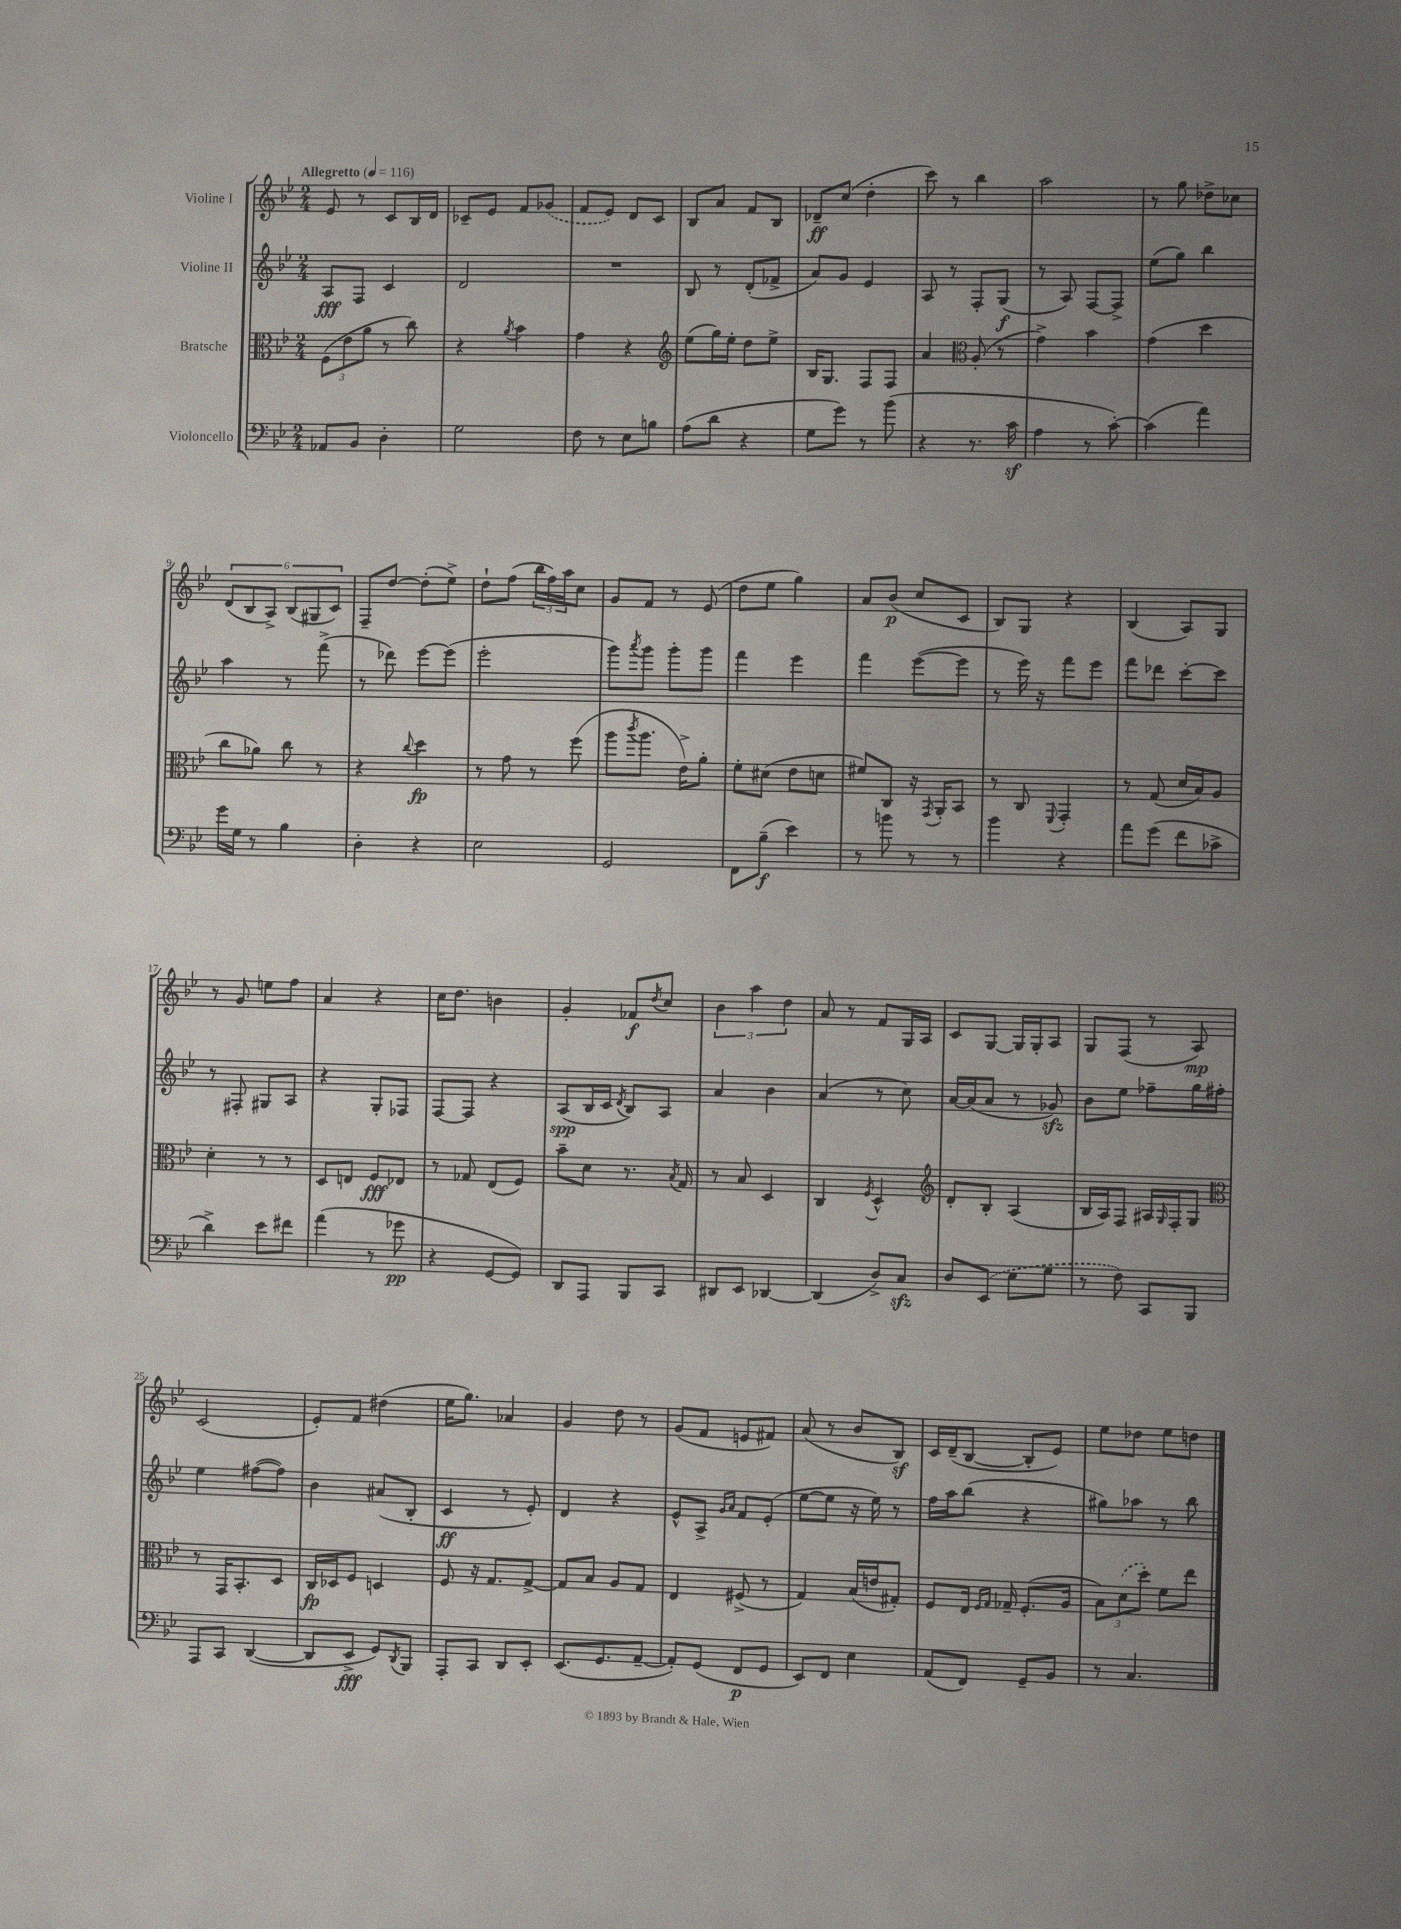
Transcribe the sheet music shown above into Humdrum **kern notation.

**kern	**dynam	**kern	**dynam	**kern	**dynam	**kern	**dynam
*part4	*part4	*part3	*part3	*part2	*part2	*part1	*part1
*staff4	*staff4	*staff3	*staff3	*staff2	*staff2	*staff1	*staff1
*I"Violoncello	*	*I"Bratsche	*	*I"Violine II	*	*I"Violine I	*
*clefF4	*	*clefC3	*	*clefG2	*	*clefG2	*
*k[b-e-]	*	*k[b-e-]	*	*k[b-e-]	*	*k[b-e-]	*
*M2/4	*	*M2/4	*	*M2/4	*	*M2/4	*
*MM116	*	*MM116	*	*MM116	*	*MM116	*
=1	=1	=1	=1	=1	=1	=1	=1
!	!	!	!	!	!	!LO:TX:a:B:t=Allegretto	!
8AA-X/L	.	(12F\L	.	8A/L	fff	8e-/	.
.	.	12e-\	.	.	.	.	.
8BB-/J	.	.	.	8F/J	.	8r	.
.	.	12a\J	.	.	.	.	.
4D'\	.	8r	.	4c/	.	8c/L	.
.	.	8cc\)	.	.	.	16B-/L	.
.	.	.	.	.	.	16d/JJ	.
=2	=2	=2	=2	=2	=2	=2	=2
2G\	.	4r	.	2d/	.	8c-X~/L	.
.	.	.	.	.	.	8e-/J	.
.	.	8qa/	.	.	.	.	.
.	.	4b-\	.	.	.	8f/L	.
.	.	.	.	.	.	(8g-X/J	.
=3	=3	=3	=3	=3	=3	=3	=3
8F\	.	4g\	.	2r	.	8f/L	.
8r	.	.	.	.	.	8e-/J)	.
8E-\L	.	4r	.	.	.	8d/L	.
8Bn\J	.	.	.	.	.	8c/J	.
=4	=4	=4	=4	=4	=4	=4	=4
*	*	*clefG2	*	*	*	*	*
(8A\L	.	(8ee-\L	.	8B-/	.	8B-/L	.
8d\J	.	16gg\L)	.	8r	.	8a/J	.
.	.	16ee-'\JJ	.	.	.	.	.
4r	.	8dd\L	.	(8d'/L	.	8f/L	.
.	.	8ee-^\J	.	8f-X^/J	.	8B-/J	.
=5	=5	=5	=5	=5	=5	=5	=5
8G\L	.	16B-/KL	.	8a/L)	.	8d-X~/L	ff
.	.	8.G/J	.	.	.	.	.
8g\J)	.	.	.	8g/J	.	(8cc/J	.
8r	.	8F/L	.	4e-/	.	4dd'\	.
(8b-\	.	8F/J	.	.	.	.	.
=6	=6	=6	=6	=6	=6	=6	=6
4r	.	4a/	.	8A/	.	8ccc\)	.
.	.	.	.	8r	.	8r	.
*	*	*clefC3	*	*	*	*	*
8.r	.	(8A'/	.	8F'/L	.	4bb-\	.
.	.	8r	.	(8G/J	f	.	.
16cz\	.	.	.	.	.	.	.
=7	=7	=7	=7	=7	=7	=7	=7
4A\	.	4g^\)	.	8r	.	2aa\	.
.	.	.	.	8A/)	.	.	.
8r	.	4b-\	.	[8F/L	.	.	.
[8c'\)	.	.	.	8F^/J]	.	.	.
=8	=8	=8	=8	=8	=8	=8	=8
(4c\]	.	(4g\	.	(8ee-\L	.	8r	.
.	.	.	.	8gg\J)	.	8gg\	.
4a\)	.	4dd\	.	4bb-\	.	8dd-X^\L	.
.	.	.	.	.	.	8cc-X\J	.
!!LO:LB:g=z
=9	=9	=9	=9	=9	=9	=9	=9
16g\LL	.	8cc\L	.	4aa\	.	(12d/L	.
16G\JJ	.	.	.	.	.	.	.
.	.	.	.	.	.	12B-/	.
8r	.	8a-X\J)	.	.	.	.	.
.	.	.	.	.	.	12A^/J)	.
4B-\	.	8cc\	.	8r	.	(12B-/L	.
.	.	.	.	.	.	12G#X/	.
.	.	8r	.	(8fff^\	.	.	.
.	.	.	.	.	.	12c/J)	.
=10	=10	=10	=10	=10	=10	=10	=10
4D'\	.	4r	.	8r	.	8F~/L	.
.	.	.	.	8ddd-X\)	.	[8dd/J	.
.	.	8qqcc/	.	.	.	.	.
4r	.	4dd\	fp	[8eee-\L	.	(8dd'\L]	.
.	.	.	.	(8eee-\J]	.	8ee-^\J)	.
=11	=11	=11	=11	=11	=11	=11	=11
2E-\	.	8r	.	2eee-'\	.	8dd`\L	.
.	.	8g\	.	.	.	(8ff\J	.
.	.	8r	.	.	.	24bb-\LL	.
.	.	.	.	.	.	24ff\)	.
.	.	.	.	.	.	24aa\J	.
.	.	(8ff\	.	.	.	8cc\J	.
=12	=12	=12	=12	=12	=12	=12	=12
2GG/	.	8aa\L	.	8ggg\L)	.	8g/L	.
.	.	8qccc/	.	8qaaa/	.	.	.
.	.	8.aa\J	.	8ggg\J	.	8f/J	.
.	.	.	.	8ggg'\L	.	8r	.
.	.	16e-^\KL)	.	.	.	.	.
.	.	8a'\J	.	8ggg\J	.	(8e-/	.
=13	=13	=13	=13	=13	=13	=13	=13
8FF\L	.	8f'\L	.	4fff\	.	8dd\L	.
(8B-~\J	f	(8d#X\J	.	.	.	8ee-\J	.
4e-\)	.	8e-\L	.	4eee-\	.	4gg\)	.
.	.	8dn\J	.	.	.	.	.
=14	=14	=14	=14	=14	=14	=14	=14
8r	.	8f#X/L)	.	4fff\	.	8a/L	.
8bn\	.	8C/J	.	.	.	(8b-/J	p
8r	.	16r	.	([8eee-\L	.	8cc/L	.
.	.	8qGG/	.	.	.	.	.
.	.	16AA'/KL	.	.	.	.	.
8r	.	8BB-/J	.	8eee-\J]	.	8c/J	.
=15	=15	=15	=15	=15	=15	=15	=15
4b-\	.	8r	.	8r	.	8B-/L)	.
.	.	8C/	.	16eee-\)	.	8G/J	.
.	.	.	.	16r	.	.	.
.	.	8qqFF/	.	.	.	.	.
4r	.	4GG'/	.	8fff\L	.	4r	.
.	.	.	.	8eee-\J	.	.	.
=16	=16	=16	=16	=16	=16	=16	=16
8a\L	.	8r	.	8fff\L	.	(4B-/	.
(8g\J	.	(8G/	.	8ddd-X\J	.	.	.
8f\L	.	16d/LL	.	[8ccc'\L	.	8A/L)	.
.	.	16B-/J)	.	.	.	.	.
8c-X^\J	.	8A/J	.	8ccc\J]	.	8G/J	.
!!LO:LB:g=z
=17	=17	=17	=17	=17	=17	=17	=17
4d^\)	.	4d'\	.	8r	.	8r	.
.	.	.	.	8F#X'/	.	8g/	.
8e-\L	.	8r	.	8G#X/L	.	8een\L	.
8f#X\J	.	8r	.	8A/J	.	8ff\J	.
=18	=18	=18	=18	=18	=18	=18	=18
(4a\	.	8D/L	.	4r	.	4a/	.
.	.	8En/J	.	.	.	.	.
8r	.	8F/L	fff	8G'/L	.	4r	.
8g-X\	pp	8E-X/J	.	8F-X/J	.	.	.
=19	=19	=19	=19	=19	=19	=19	=19
4r	.	8r	.	[8F/L	.	16cc\KL	.
.	.	.	.	.	.	8.dd\J	.
.	.	8G-X/	.	8F/J]	.	.	.
[8GG/L	.	(8E-/L	.	4r	.	4bn\	.
8GG/J])	.	8F/J)	.	.	.	.	.
=20	=20	=20	=20	=20	=20	=20	=20
8DD/L	.	8b-~\L	.	(8A/L	spp	4g'/	.
8AAA/J	.	8d\J	.	16B-/L	.	.	.
.	.	.	.	16c/JJ	.	.	.
.	.	.	.	8qd/	.	.	.
8BBB-/L	.	8.r	.	8B-/L)	.	8f-X/L	f
.	.	.	.	.	.	8qdd/	.
8CC/J	.	.	.	8A/J	.	8cc/J	.
.	.	8qB-/	.	.	.	.	.
.	.	16G/	.	.	.	.	.
=21	=21	=21	=21	=21	=21	=21	=21
8DD#X/L	.	8r	.	4a/	.	6b-\	.
8EE-/J	.	8B-/	.	.	.	.	.
.	.	.	.	.	.	6aa\	.
[4DD-X/	.	4D/	.	4b-\	.	.	.
.	.	.	.	.	.	6dd\	.
=22	=22	=22	=22	=22	=22	=22	=22
(4DD-/]	.	4C/	.	(4a/	.	8a/	.
.	.	.	.	.	.	8r	.
.	.	8qF/	.	.	.	.	.
8D^/L)	.	4D^^/	.	8r	.	8f/L	.
8Czz/J	.	.	.	8cc\)	.	16G/L	.
.	.	.	.	.	.	16A/JJ	.
=23	=23	=23	=23	=23	=23	=23	=23
*	*	*clefG2	*	*	*	*	*
8D/L	.	8d'/L	.	[16a/LL	.	8c/L	.
.	.	.	.	(16a/J]	.	.	.
(8EE-/J	.	8B-'/J	.	8a/J	.	[8G/J	.
8E-\L	.	(4A/	.	8r	.	16G/LL]	.
.	.	.	.	.	.	16G'/J	.
8G\J	.	.	.	8g-Xzz/)	.	8A/J	.
=24	=24	=24	=24	=24	=24	=24	=24
8r	.	16B-/LL	.	8b-\L	.	8G/L	.
.	.	16A/J)	.	.	.	.	.
8F\)	.	8F/J	.	8ee-\J	.	(8F/J	.
8CC/L	.	16A#X/LL	.	8ff-X~\L	.	8r	.
.	.	16qqG/	.	.	.	.	.
.	.	16F'/J	.	.	.	.	.
8BBB-/J	.	8G/J	.	16gg\L	.	8A/)	mp
.	.	.	.	16ff#X'\JJ	.	.	.
!!LO:LB:g=z
=25	=25	=25	=25	=25	=25	=25	=25
*	*	*clefC3	*	*	*	*	*
8AAA/L	.	8r	.	4ee-\	.	(2c/	.
8CC/J	.	16GG/KL	.	.	.	.	.
.	.	8.BB-'/	.	.	.	.	.
([4DD/	.	.	.	([8ff#X\L	.	.	.
.	.	8D/J	.	8ff#\J])	.	.	.
=26	=26	=26	=26	=26	=26	=26	=26
8DD/L]	.	16C/LL	fp	4b-\	.	8e-'/L)	.
.	.	16D-X/J	.	.	.	.	.
8EE-^/J	fff	8F/J	.	.	.	8f/J	.
8GG/L)	.	4Dn/	.	(8a#X/L	.	(4dd#X\	.
8qDD/	.	.	.	.	.	.	.
8BBB-/J	.	.	.	8B-'/J	.	.	.
=27	=27	=27	=27	=27	=27	=27	=27
8AAA'/L	.	8F/	.	4c/	ff	16ee-\KL	.
.	.	.	.	.	.	8.gg\J)	.
8CC/J	.	16r	.	.	.	.	.
.	.	8.G/L	.	.	.	.	.
8DD/L	.	.	.	8r	.	4a-X/	.
8EE-'/J	.	[8G^/J	.	8e-'/)	.	.	.
=28	=28	=28	=28	=28	=28	=28	=28
(8.EE-/L	.	8G/L]	.	4d/	.	4g/	.
.	.	8B-/J	.	.	.	.	.
8.GG/	.	.	.	.	.	.	.
.	.	8A/L	.	4r	.	8dd\	.
[8AA~/J	.	8G/J	.	.	.	8r	.
=29	=29	=29	=29	=29	=29	=29	=29
8AA'/L])	.	4E-/	.	8e-^^/L	.	(8g/L	.
(8GG/J	.	.	.	8A^/J	.	8f/J	.
.	.	.	.	16qqg/LL	.	.	.
.	.	.	.	16qqa/JJ	.	.	.
8FF/L	p	(8F#X^/	.	8f/L	.	8en/L	.
8GG/J	.	8r	.	(8e-'/J	.	8f#X/J)	.
=30	=30	=30	=30	=30	=30	=30	=30
8EE-/L)	.	4G/)	.	[8ee-\L	.	(8a/	.
8FF/J	.	.	.	8ee-\J]	.	8r	.
4E-\	.	(16B-/LL	.	16r	.	8b-/L	.
.	.	16en/J	.	16ee-\)	.	.	.
.	.	8G#X'/J)	.	8r	.	8B-z/J)	.
=31	=31	=31	=31	=31	=31	=31	=31
(8AA/L	.	8F/L	.	16ff\LL	.	16c/LL	.
.	.	.	.	16aa\J	.	(16d~/J	.
8FF/J)	.	16E-/Jk	.	(8bb-\J	.	[8B-/J	.
.	.	16qqF/LL	.	.	.	.	.
.	.	16qqG/JJ	.	.	.	.	.
.	.	16G-X~/	.	.	.	.	.
8GG~/L	.	(8.F'/L	.	4r	.	8B-'/L]	.
8BB-/J	.	.	.	.	.	8e-/J)	.
.	.	16A/Jk	.	.	.	.	.
=32	=32	=32	=32	=32	=32	=32	=32
8r	.	12B-\L)	.	8gg#X\L)	.	8ee-\L	.
.	.	(12d\	.	.	.	.	.
4.C/	.	.	.	8aa-X\J	.	8dd-X\J	.
.	.	12dd'\J)	.	.	.	.	.
.	.	8f\L	.	8r	.	8ee-\L	.
.	.	8ee-\J	.	8bb-\	.	8ddn\J	.
==	==	==	==	==	==	==	==
*-	*-	*-	*-	*-	*-	*-	*-
